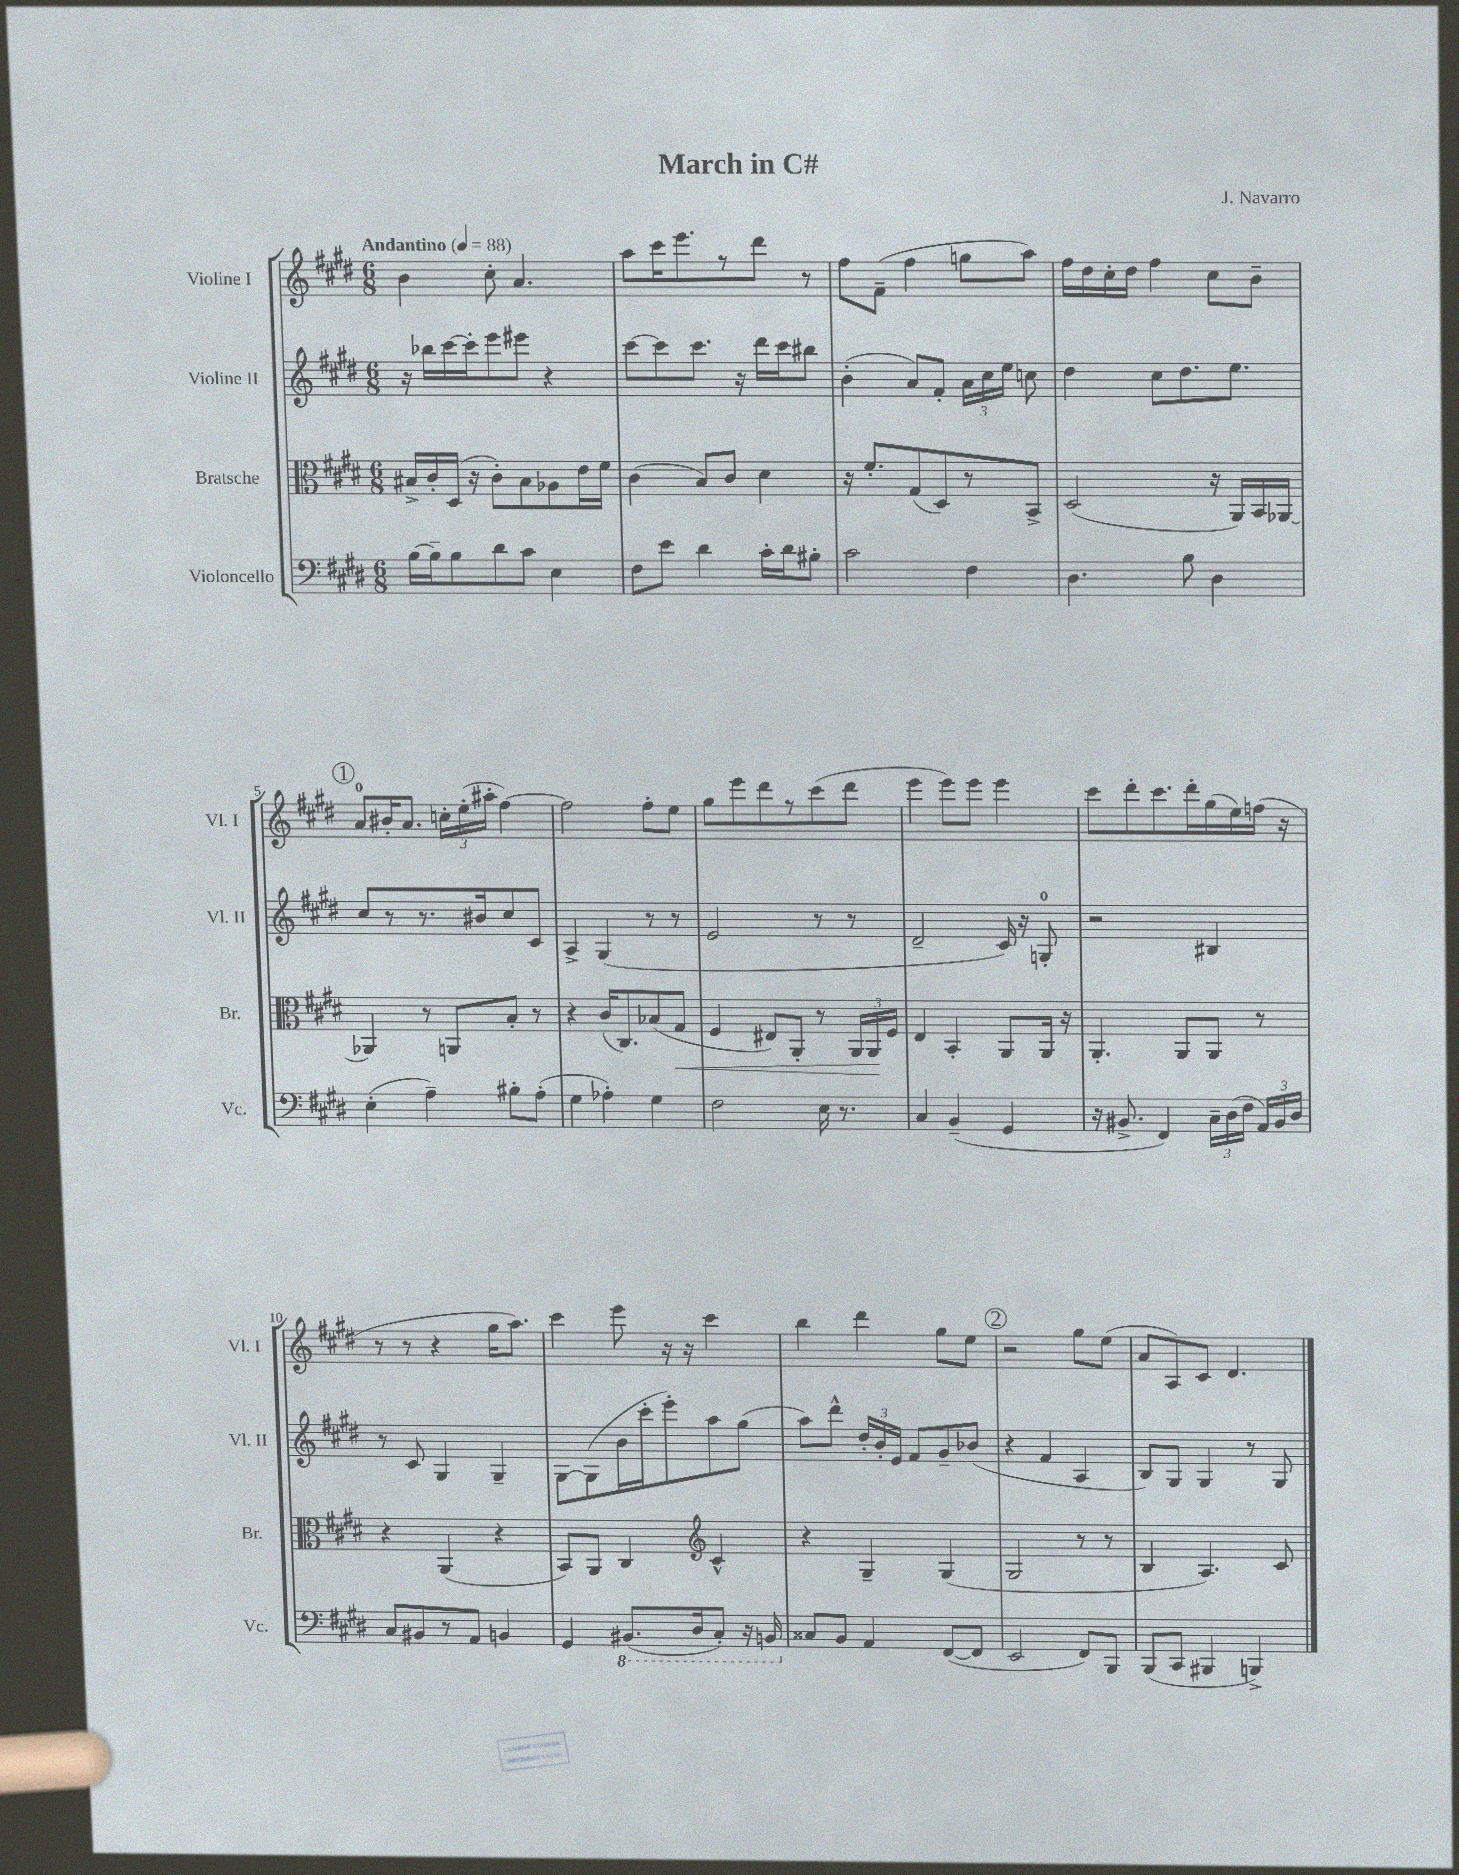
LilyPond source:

\header { title = "March in C#" composer = "J. Navarro" }
<<
\new StaffGroup <<
\new Staff = "s0" \with { instrumentName = "Violine I" shortInstrumentName = "Vl. I" } {
    \clef treble \key e \major \numericTimeSignature \time 6/8 \tempo "Andantino" 4 = 88
    \autoBeamOff b'4 cis''8-. a'4. |
    a''8[ cis'''16 e'''8. r8 dis'''8] r8 |
    fis''8[ fis'8]--( fis''4 g''8[ a''8]) |
    fis''16[ dis''16 cis''16-. dis''16] fis''4 cis''8[ b'8]-- |
    \mark \markup { \circle "1" } a'8[-0 bis'16-. a'8.] \tuplet 3/2 { c''16[-. e''16-.( ais''16]-. } fis''4~) |
    fis''2 fis''8[-. e''8] |
    gis''8[ e'''8 dis'''8 r8 cis'''8( dis'''8] |
    e'''4 e'''8[) e'''8] e'''4 |
    cis'''8[ dis'''8-. cis'''8. dis'''16-. gis''16( e''16) f''16]( r16 |
    r8 r8 r4 gis''16[ a''8.]) |
    cis'''4 e'''8 r16 r16 cis'''4 |
    b''4 dis'''4 gis''8[ e''8] |
    \mark \markup { \circle "2" } r2 gis''8[ e''8]( |
    a'8[ a8) cis'8] dis'4. \bar "|." |
}
\new Staff = "s1" \with { instrumentName = "Violine II" shortInstrumentName = "Vl. II" } {
    \clef treble \key e \major \numericTimeSignature \time 6/8
    \autoBeamOff r16 bes''16[ cis'''16~ cis'''16-. e'''8 eis'''8] r4 |
    cis'''8[~ cis'''8 cis'''8.] r16 dis'''16[ cis'''16 bis''8] |
    b'4-.( a'8[) fis'8]-. \tuplet 3/2 { a'16[ cis''16 e''16] } c''8 |
    dis''4 cis''8[ dis''8. e''8.] |
    \mark \markup { \circle "1" } cis''8[ r8 r8. bis'16 cis''8 cis'8] |
    a4-> gis4( r8 r8 |
    e'2 r8 r8 |
    dis'2-- cis'16) r16 g8-0-. |
    r2 bis4 |
    r8 cis'8 gis4 gis4-- |
    gis8[~ gis8( b'16 cis'''16-. e'''8-.) a''8 gis''8]( |
    a''8[) dis'''8]-^ \tuplet 3/2 { dis''16[-. b'16-. e'16] } fis'8[ gis'8-- bes'8]( |
    \mark \markup { \circle "2" } r4 fis'4 a4 |
    b8[) gis8] gis4 r8 gis8 \bar "|." |
}
\new Staff = "s2" \with { instrumentName = "Bratsche" shortInstrumentName = "Br." } {
    \clef alto \key e \major \numericTimeSignature \time 6/8
    \autoBeamOff bis16[-> cis'16-. dis16]( r16 cis'8[-.) bis8 aes8 e'16 fis'16] |
    cis'4( b8[) cis'8] dis'4 |
    r16 fis'8.[-. gis8( dis8) r8 b,8]-> |
    dis2( r16 a,16[) b,16 aes,16]~ |
    \mark \markup { \circle "1" } aes,4 r8 a,8[ b8]-. r8 |
    r4 cis'16[( cis8.) bes8( gis8]\< |
    fis4 eis8[) a,8]-. r8 \tuplet 3/2 { a,16[ a,16\! fis16] } |
    e4 b,4-. a,8[ a,16] r16 |
    a,4.-. a,8[ a,8] r8 |
    r4 a,4( r4 |
    b,8[) a,8] cis4 \clef treble cis'4-^ |
    r4 gis4-- gis4( |
    \mark \markup { \circle "2" } gis2 r8 r8 |
    b4 a4.) cis'8 \bar "|." |
}
\new Staff = "s3" \with { instrumentName = "Violoncello" shortInstrumentName = "Vc." } {
    \clef bass \key e \major \numericTimeSignature \time 6/8
    \autoBeamOff b16[~ b16-- b8 dis'8 cis'8] e4 |
    fis8[ e'8] dis'4 cis'16[-. dis'16 bis8]-. |
    cis'2 fis4 |
    dis4. b8 dis4 |
    \mark \markup { \circle "1" } e4-.( a4--) bis8[-. a8]-.( |
    gis4 aes4-.) gis4 |
    fis2 e16 r8. |
    cis4 b,4--( gis,4 |
    r16 bis,8.-> fis,4) \tuplet 3/2 { cis16[-- dis16( fis16] } \tuplet 3/2 { a,16[) bis,16 dis16] } |
    cis8[ bis,8 r8 a,8] b,4 |
    gis,4 \ottava #-1 bis,,8.[( dis,16 cis,8]-.) r16 b,,16 \ottava #0 |
    cisis8[ b,8] a,4 fis,8[~( fis,8] |
    \mark \markup { \circle "2" } e,2 fis,8[) b,,8] |
    b,,8[( cis,8] bis,,4 b,,4->) \bar "|." |
}
>>
>>
